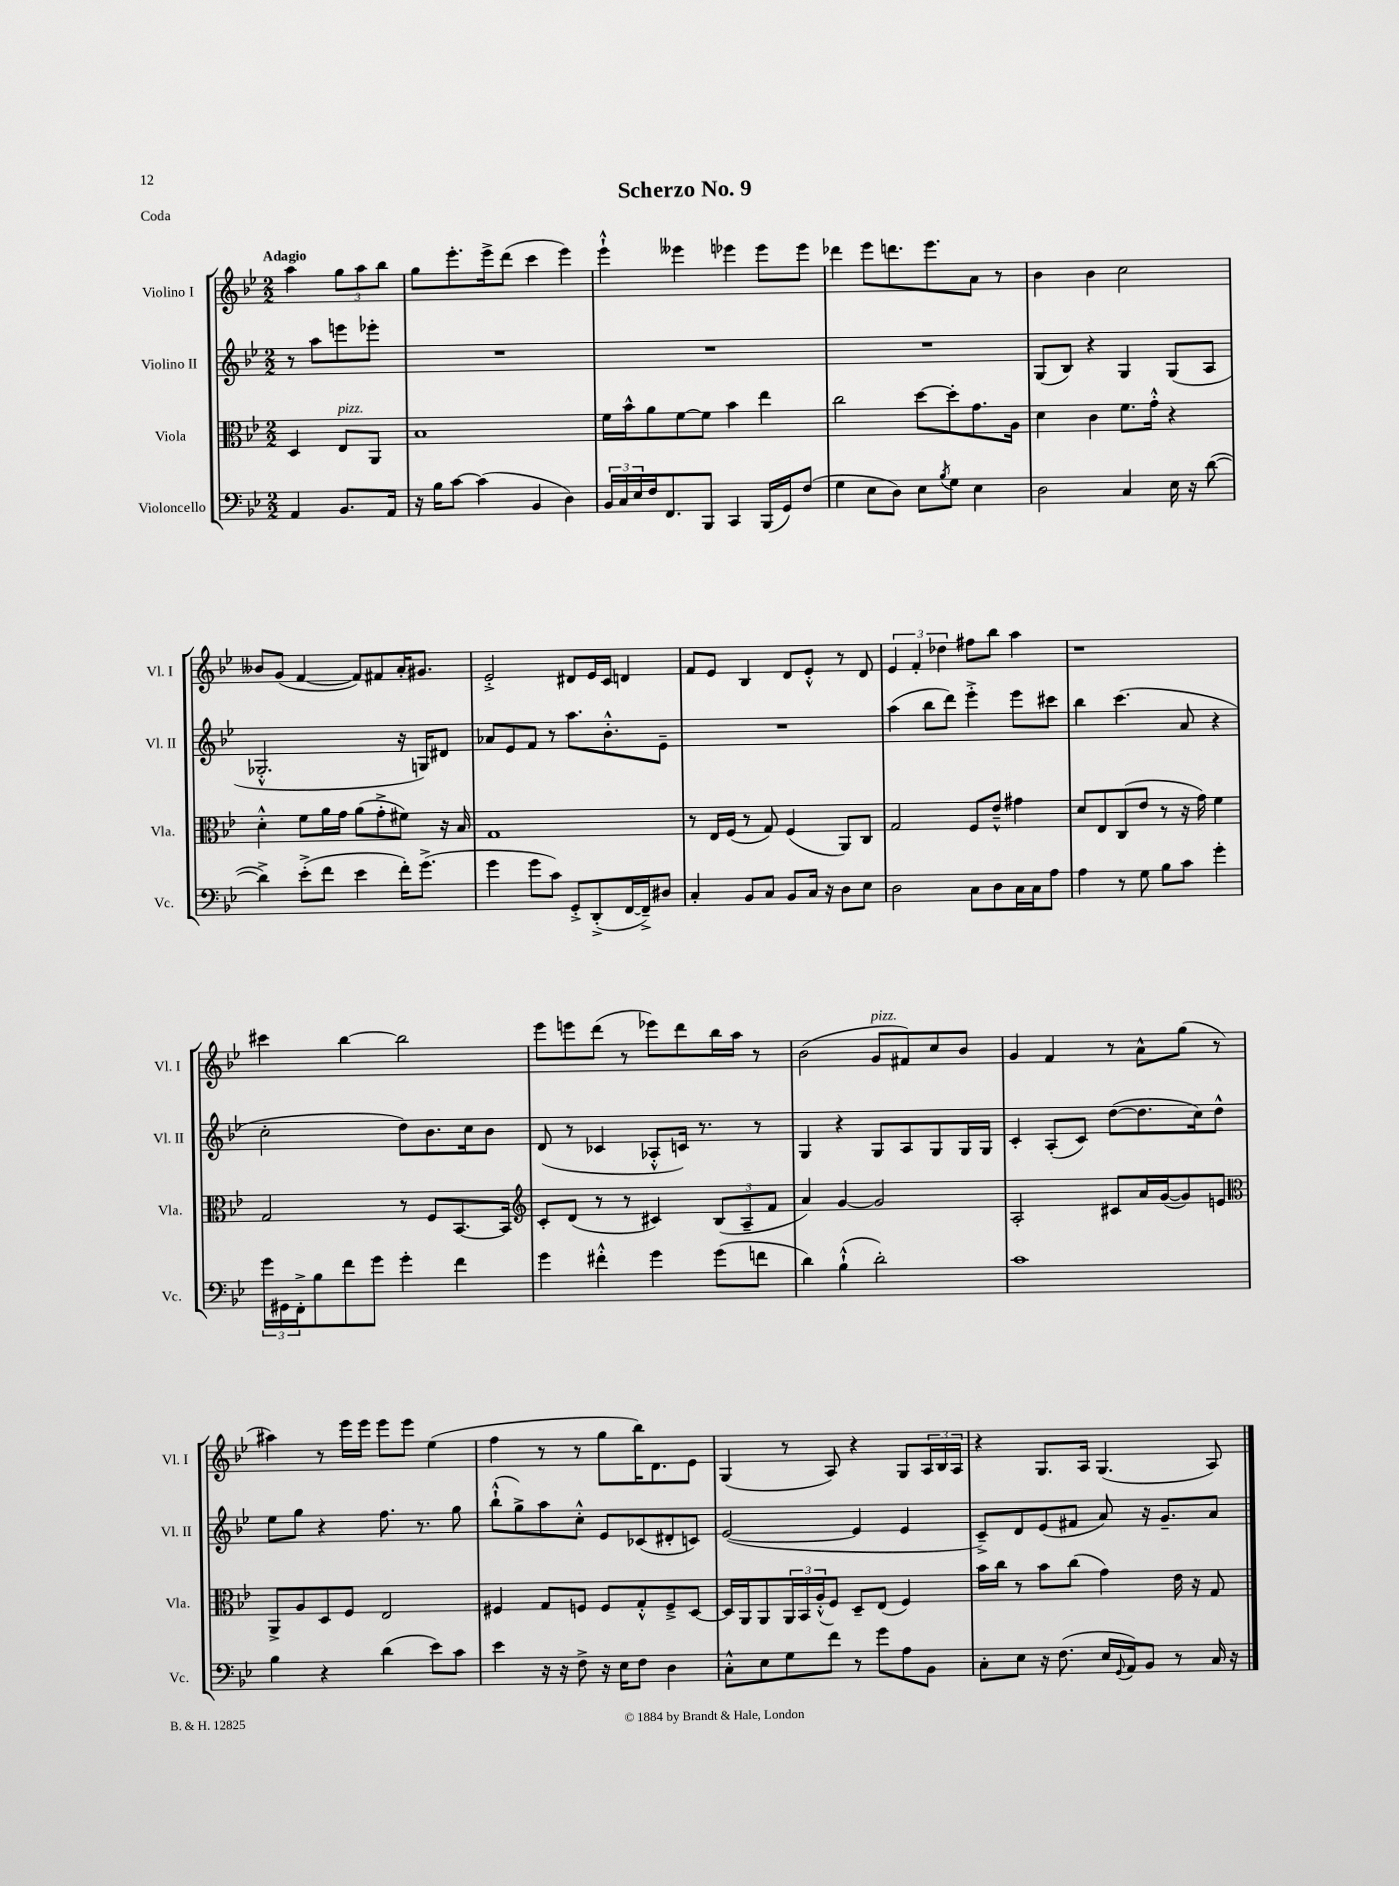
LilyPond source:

\header { title = "Scherzo No. 9" piece = "Coda" }
<<
\new StaffGroup <<
\new Staff = "s0" \with { instrumentName = "Violino I" shortInstrumentName = "Vl. I" } {
    \clef treble \key bes \major \numericTimeSignature \time 2/2 \partial 2 \tempo "Adagio"
    a''4 \tuplet 3/2 { g''8 a''8 bes''8 } |
    g''8 ees'''8.-. ees'''16-> d'''8( c'''4 ees'''4) |
    ees'''4-!-^ eeses'''4 ees'''4 ees'''8 ees'''8 |
    des'''4 ees'''8 d'''8. ees'''8. a'8 r8 |
    bes'4 bes'4 c''2 |
    beses'8 g'8( f'4~ f'8) fis'8 a'16-. gis'8. |
    ees'2-.-> dis'8 ees'16 c'16 d'4 |
    f'8 ees'8 bes4 d'8 ees'8-.-^ r8 d'8 |
    \tuplet 3/2 { ees'4 f'4-. des''4 } fis''8 bes''8 a''4 |
    r1 |
    cis'''4 bes''4~ bes''2 |
    ees'''8 e'''8 d'''8( r8 ees'''8) d'''8 bes''16 a''16 r8 |
    bes'2( g'8^\markup { \italic "pizz." } fis'8) c''8 bes'8 |
    g'4 f'4 r8 a'8-^ g''8( r8 |
    ais''4) r8 ees'''16 ees'''16 ees'''8 ees'''8 ees''4( |
    f''4 r8 r8 g''8 bes''16) d'8. ees'8 |
    g4( r8 a8) r4 g8 \tuplet 3/2 { a16 bes16 a16 } |
    r4 g8. a16 g4.( a8) \bar "|." |
}
\new Staff = "s1" \with { instrumentName = "Violino II" shortInstrumentName = "Vl. II" } {
    \clef treble \key bes \major \numericTimeSignature \time 2/2 \partial 2
    r8 a''8 e'''8 ees'''8-. |
    R1 |
    R1 |
    R1 |
    g8( bes8) r4 g4 g8( a8 |
    ges2.-.-^ r16 g16) dis'8 |
    aes'8 ees'8 f'8 r8 a''8. bes'8.-.-^ ees'8-- |
    R1 |
    a''4( bes''8 d'''8) ees'''4-.-> ees'''8 cis'''8 |
    bes''4 c'''4.( a'8 r4 |
    c''2-. d''8) bes'8. c''16 bes'8 |
    d'8( r8 ces'4 aes8-.-^ c'16) r8. r8 |
    g4 r4 g8 a8 g8 g16 g16 |
    c'4-. a8-.( c'8) d''8~( d''8. c''16) d''8-^ |
    ees''8 g''8 r4 f''8. r8. g''8 |
    bes''8-!-^( g''8->) a''8 c''8-.-^ ees'8 ces'8( dis'8-. c'8) |
    ees'2~( ees'4 ees'4 |
    c'8--->) d'8 ees'8( fis'8 a'8) r16 g'8.-- a'8 \bar "|." |
}
\new Staff = "s2" \with { instrumentName = "Viola" shortInstrumentName = "Vla." } {
    \clef alto \key bes \major \numericTimeSignature \time 2/2 \partial 2
    d4 ees8^\markup { \italic "pizz." } a,8 |
    bes1 |
    f'16 bes'16-^ a'8 f'8~ f'8 bes'4 ees''4 |
    c''2 d''8~ d''8-. g'8. a16 |
    d'4 c'4 f'8. g'16-.-^ r4 |
    d'4-.-^ f'8 a'16 g'16 a'8( g'8-.-> fis'8) r16 bes16 |
    g1 |
    r8 ees16 f16( r8 g8) f4( a,8) c8 |
    g2 f8 ees'8---^ gis'4 |
    d'8 ees8 c8( ees'8 r8 r16 g'16) f'4 |
    g2 r8 f8 bes,8.~ bes,16 |
    \clef treble c'8-. d'8( r8 r8 cis'4) \tuplet 3/2 { bes8( a8-- f'8 } |
    a'4) g'4~ g'2 |
    a2-. cis'8 a'16 g'16~( g'8) e'8 |
    \clef alto a,8-> a8 d8 f8 ees2 |
    fis4 g8 f8 f8 g8-.-^ f8---> d8~ |
    d16 a,16 a,8 \tuplet 3/2 { a,16 bes,16 a16-.-^( } f8) d8-- ees8( f4) |
    bes'16 c''16 r8 bes'8 c''8( g'4) ees'16 r16 g8 \bar "|." |
}
\new Staff = "s3" \with { instrumentName = "Violoncello" shortInstrumentName = "Vc." } {
    \clef bass \key bes \major \numericTimeSignature \time 2/2 \partial 2
    a,4 bes,8. a,16 |
    r16 bes16 c'8~ c'4( bes,4 d4) |
    \tuplet 3/2 { bes,16 c16 ees16 } f16 f,8. bes,,8 c,4 bes,,16( g,16) f8( |
    g4 ees8 d8) ees8 \acciaccatura { bes8 } g8 ees4 |
    d2 c4 ees16 r16 d'8~( |
    d'4->) ees'8-.->( f'8 ees'4 f'16-.) g'8.->( |
    g'4 g'8 c'8) g,8-.-> d,8-.->( f,16~ f,16--->) dis8 |
    c4-. bes,8 c8 bes,8 c16 r16 d8 ees8 |
    d2 c8 d8 c16 c16 a8 |
    a4 r8 g8 bes8 c'8 g'4-. |
    \tuplet 3/2 { g'16 gis,16 f,16-.-> } bes8 f'8 g'8 g'4-. f'4 |
    g'4 fis'4-.-^ g'4 g'8( f'8 |
    d'4) bes4-!-^( d'2-.) |
    c'1 |
    bes4 r4 d'4( ees'8) c'8 |
    ees'4 r16 r16 f8-> r16 ees16 f8 d4 |
    c8-.-^ ees8 g8 f'8 r8 g'8 a8 bes,8 |
    c8-. ees8 r16 f8.( ees16 \appoggiatura { g,8 } a,16) bes,8 r8 c16 r16 \bar "|." |
}
>>
>>
\layout { \context { \Score \remove "Bar_number_engraver" } }
